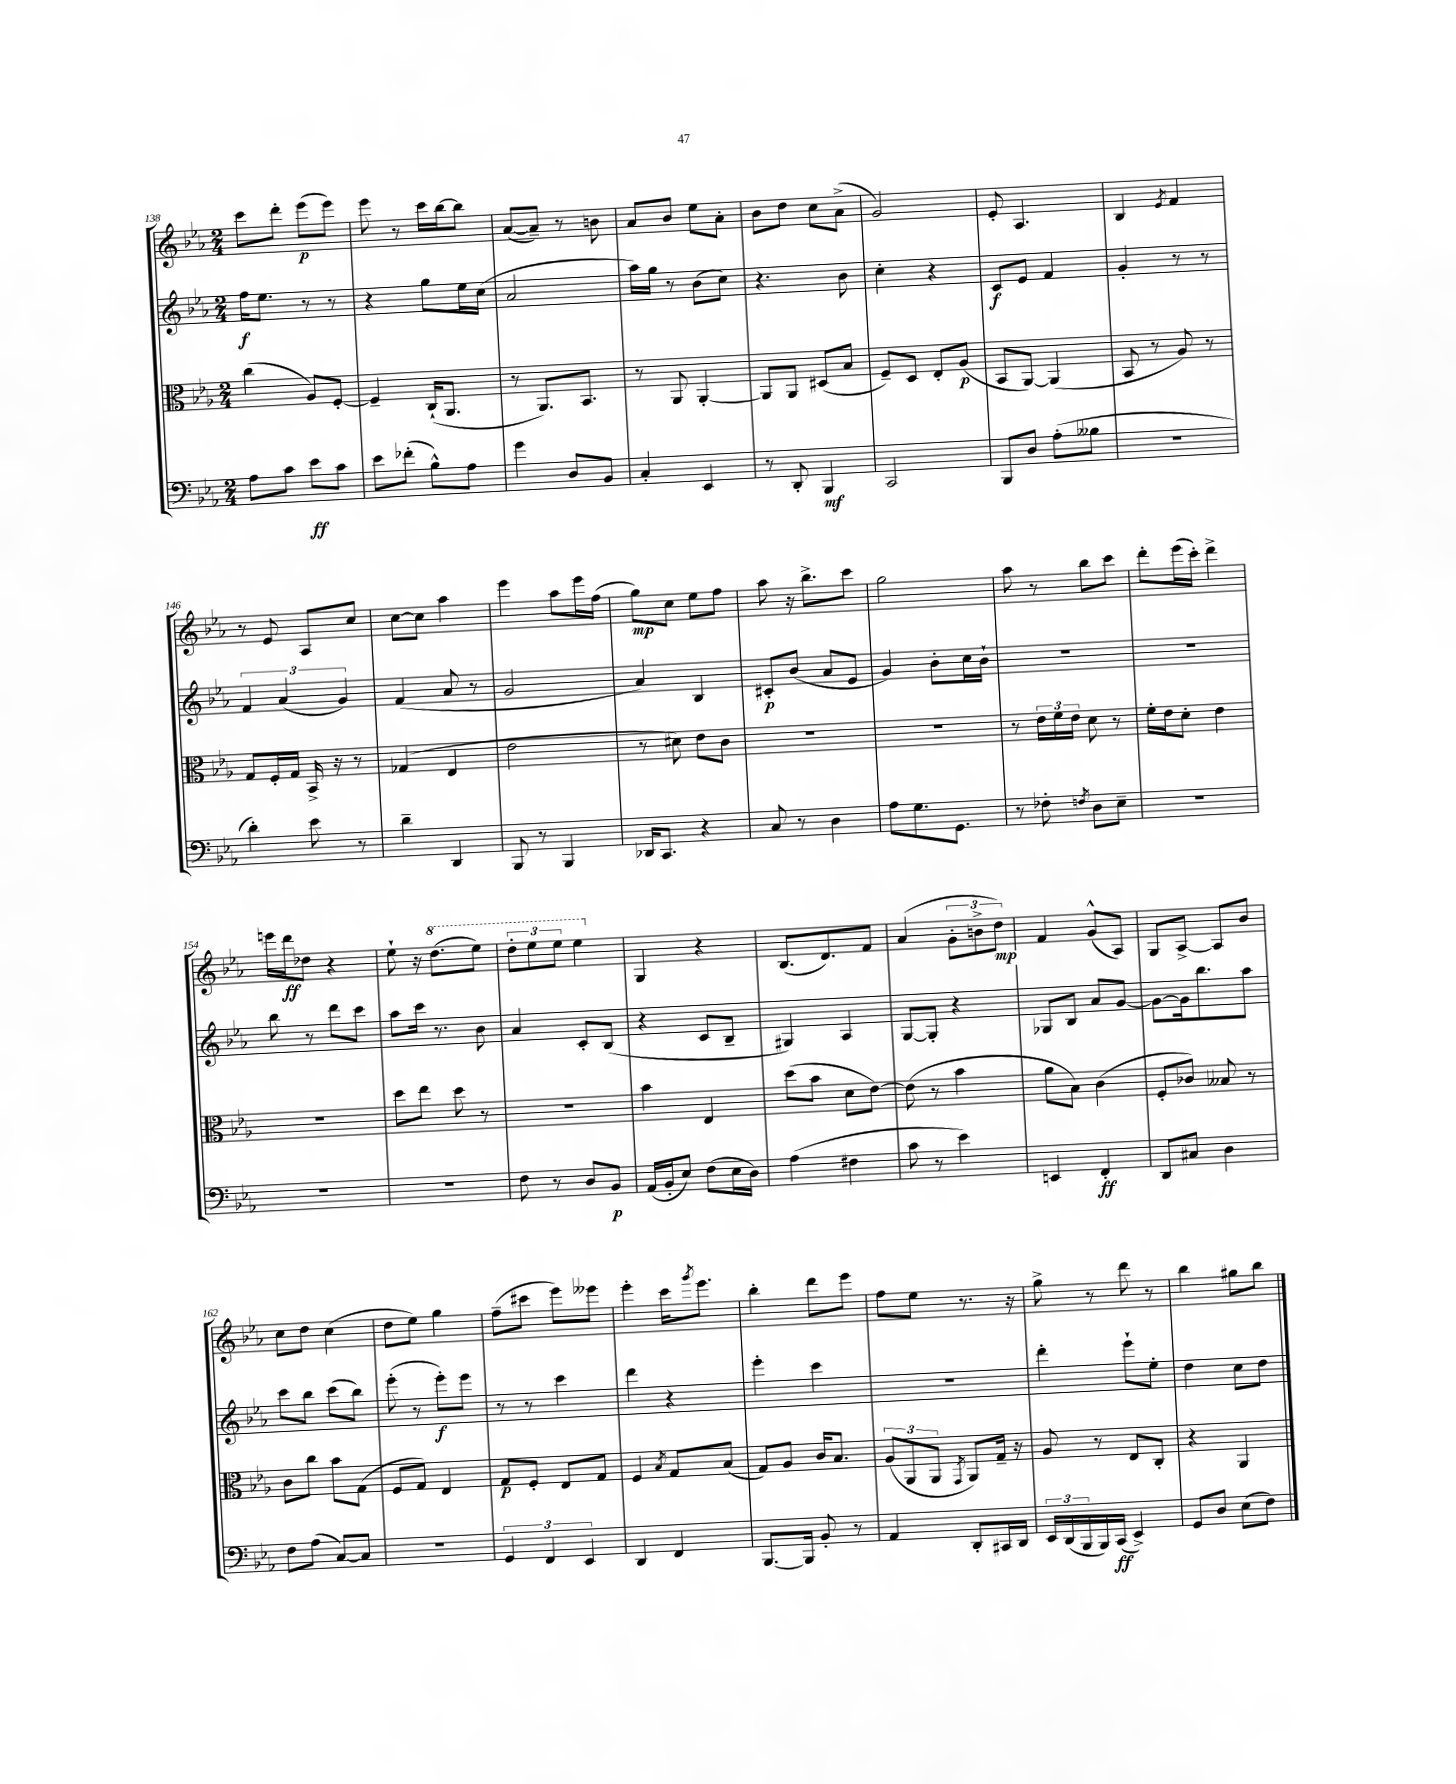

**kern	**kern	**kern	**kern
*staff4	*staff3	*staff2	*staff1
*clefF4	*clefC3	*clefG2	*clefG2
*k[b-e-a-]	*k[b-e-a-]	*k[b-e-a-]	*k[b-e-a-]
*M2/4	*M2/4	*M2/4	*M2/4
8A-	(4cc	16ff	8ccc
.	.	8.ee-	.
8c	.	.	8ddd'
8e-	8A-)	8r	(8eee-
8c	[8F'	8r	8eee-)
=	=	=	=
8e-	4F~]	4r	8eee-
(8f-'	.	.	8r
8B-^^)	(16C`	8gg	16ccc
.	8.AA-	.	[16bb-
8A-	.	16ee-	8bb-]
.	.	(16cc	.
=	=	=	=
4g	8r	2a-	([8a-
.	8.AA-)	.	8a-~])
8D	.	.	8r
.	8.BB-	.	.
8BB-	.	.	8b
=	=	=	=
4C'	8r	16aa-)	8a-
.	.	16gg	.
.	8AA-	8r	8b-
4EE-	[4AA-'	(8b-	8ee-
.	.	8cc)	8a-'
=	=	=	=
8r	8AA-]	4.r	8b-
8DD'	8AA-	.	8dd
4BBB-	(8D#	.	8cc
.	8B-	8b-	(8a-^
=	=	=	=
2CC	8F~)	4cc'	2g)
.	8D	.	.
.	8E-'	4r	.
.	(8A-	.	.
=	=	=	=
8BBB-	8BB-	8c	8e-'
8D	[8AA-)	8e-	4.A-
(8A-'	(4AA-]	4f	.
8B--	.	.	.
=	=	=	=
2r	8BB-	4g'	4B-
.	8r	.	.
.	.	.	8qe-
.	8A-)	8r	4f
.	8r	8r	.
=	=	=	=
4d')	8G	6f	8r
.	16F'	.	8e-
.	.	(6a-	.
.	16G	.	.
8e-	16BB-^	.	8A-
.	16r	.	.
.	.	6g)	.
8r	8r	.	8cc
=	=	=	=
4d~	(4G-	(4f	[8cc
.	.	.	8cc]
4DD	4E-	8a-	4aa-
.	.	8r	.
=	=	=	=
8BBB-	2e-	2g	4eee-
8r	.	.	.
4BBB-	.	.	8aa-
.	.	.	16eee-
.	.	.	(16ff
=	=	=	=
16DD-	8r	4a-)	8gg)
8.CC	.	.	.
.	8d#)	.	8cc
4r	8e-	4B-	8ee-
.	8c	.	8ff
=	=	=	=
8C	2r	8c#'	8aa-
8r	.	(8b-	16r
.	.	.	8.bb-^
4D	.	8a-	.
.	.	8e-	8ccc
=	=	=	=
8A-	2r	4g)	2gg
8.G	.	.	.
.	.	8b-'	.
8.GG	.	.	.
.	.	16cc	.
.	.	16b-`	.
=	=	=	=
8r	8r	2r	8aa-
8F-'	24e-	.	8r
.	24f	.	.
.	24e-	.	.
8qF	.	.	.
8D	8d	.	8bb-
8E-~	8r	.	8ccc
=	=	=	=
2r	16f'	2r	8ddd'
.	16e-	.	.
.	8d'	.	(16eee-
.	.	.	16ccc')
.	4e-	.	4ddd^
=	=	=	=
2r	2r	8bb-	16eee
.	.	.	16ddd
.	.	8r	8dd-
.	.	8ddd	4r
.	.	8ccc	.
=	=	=	=
2r	8dd	8aa-	8ee-`
.	8ee-	16ccc	16r
.	.	8.r	(8.ddd
.	8dd	.	.
.	8r	8b-	8eee-)
=	=	=	=
8F	2r	4a-	12ddd'
.	.	.	12eee-
8r	.	.	.
.	.	.	12eee-
8D	.	8c'	4eee-
8BB-	.	(8B-	.
=	=	=	=
(16AA-	4b-	4r	4G
16BB-'	.	.	.
8E-)	.	.	.
(8F	4E-	8c	4r
16E-	.	8B-~	.
16D)	.	.	.
=	=	=	=
(4A-	(8dd	4G#)	(8.B-
.	8b-	.	.
.	.	.	8.d)
4F#	8d	4A-	.
.	[8e-)	.	8f
=	=	=	=
8c	(8e-]	[8G	(4a-
8r	8r	8G']	.
4e-)	4b-	4r	12g'
.	.	.	12b^
.	.	.	12dd)
=	=	=	=
4EE	8a-	8G-	4f
.	8B-)	8B-	.
4FF'	(4c	8a-	(8g^^
.	.	[8g	8A-)
=	=	=	=
8DD	8F'	8g_	8G
8C#	8c-)	16g]	[8A-^
.	.	8.bb-	.
4D	8B--	.	8A-]
.	8r	8aa-	8b-
=	=	=	=
8F	8c	8ccc	8cc
(8A-	8cc	8bb-	8dd
[8C)	8b-	(8ccc	(4cc
8C]	(8G	8bb-)	.
=	=	=	=
2r	8F	(8eee-'	8dd
.	8G)	8r	8ee-)
.	4E-	8eee-')	4gg
.	.	8eee-	.
=	=	=	=
6GG	8G	8r	(8ff~
.	8F'	8r	8ccc#
6FF	.	.	.
.	8E-	4ccc	8eee-)
6EE-	.	.	.
.	8G	.	8eee--
=	=	=	=
4DD	4F	4ddd	4eee-'
.	8qB-	.	.
4FF	8G	4r	16ccc
.	.	.	8qggg
.	.	.	8.eee-
.	(8B-	.	.
=	=	=	=
[8.BBB-	8G)	4eee-'	4bb-'
.	8A-	.	.
16BBB-]	.	.	.
8BB-'	16c	4ccc	8ddd
.	8.B-	.	.
8r	.	.	8eee-
=	=	=	=
4AA-	(12A-	2r	8ff
.	12AA-	.	.
.	.	.	8ee-
.	12AA-	.	.
.	8qGG	.	.
8DD'	8AA-)	.	8.r
16CC#	16G~	.	.
16DD	16r	.	16r
=	=	=	=
24EE-	8A-	4ddd'	8gg^
(24DD	.	.	.
24BBB-	.	.	.
16BBB-)	8r	.	8r
(16CC	.	.	.
4EE-^)	8E-	8eee-`	8ddd
.	8C'	8ee-'	8r
=	=	=	=
8GG	4r	4dd	4bb-
8D	.	.	.
(8E-	4AA-	8cc	8gg#
8F)	.	8dd	8bb-
==	==	==	==
*-	*-	*-	*-
